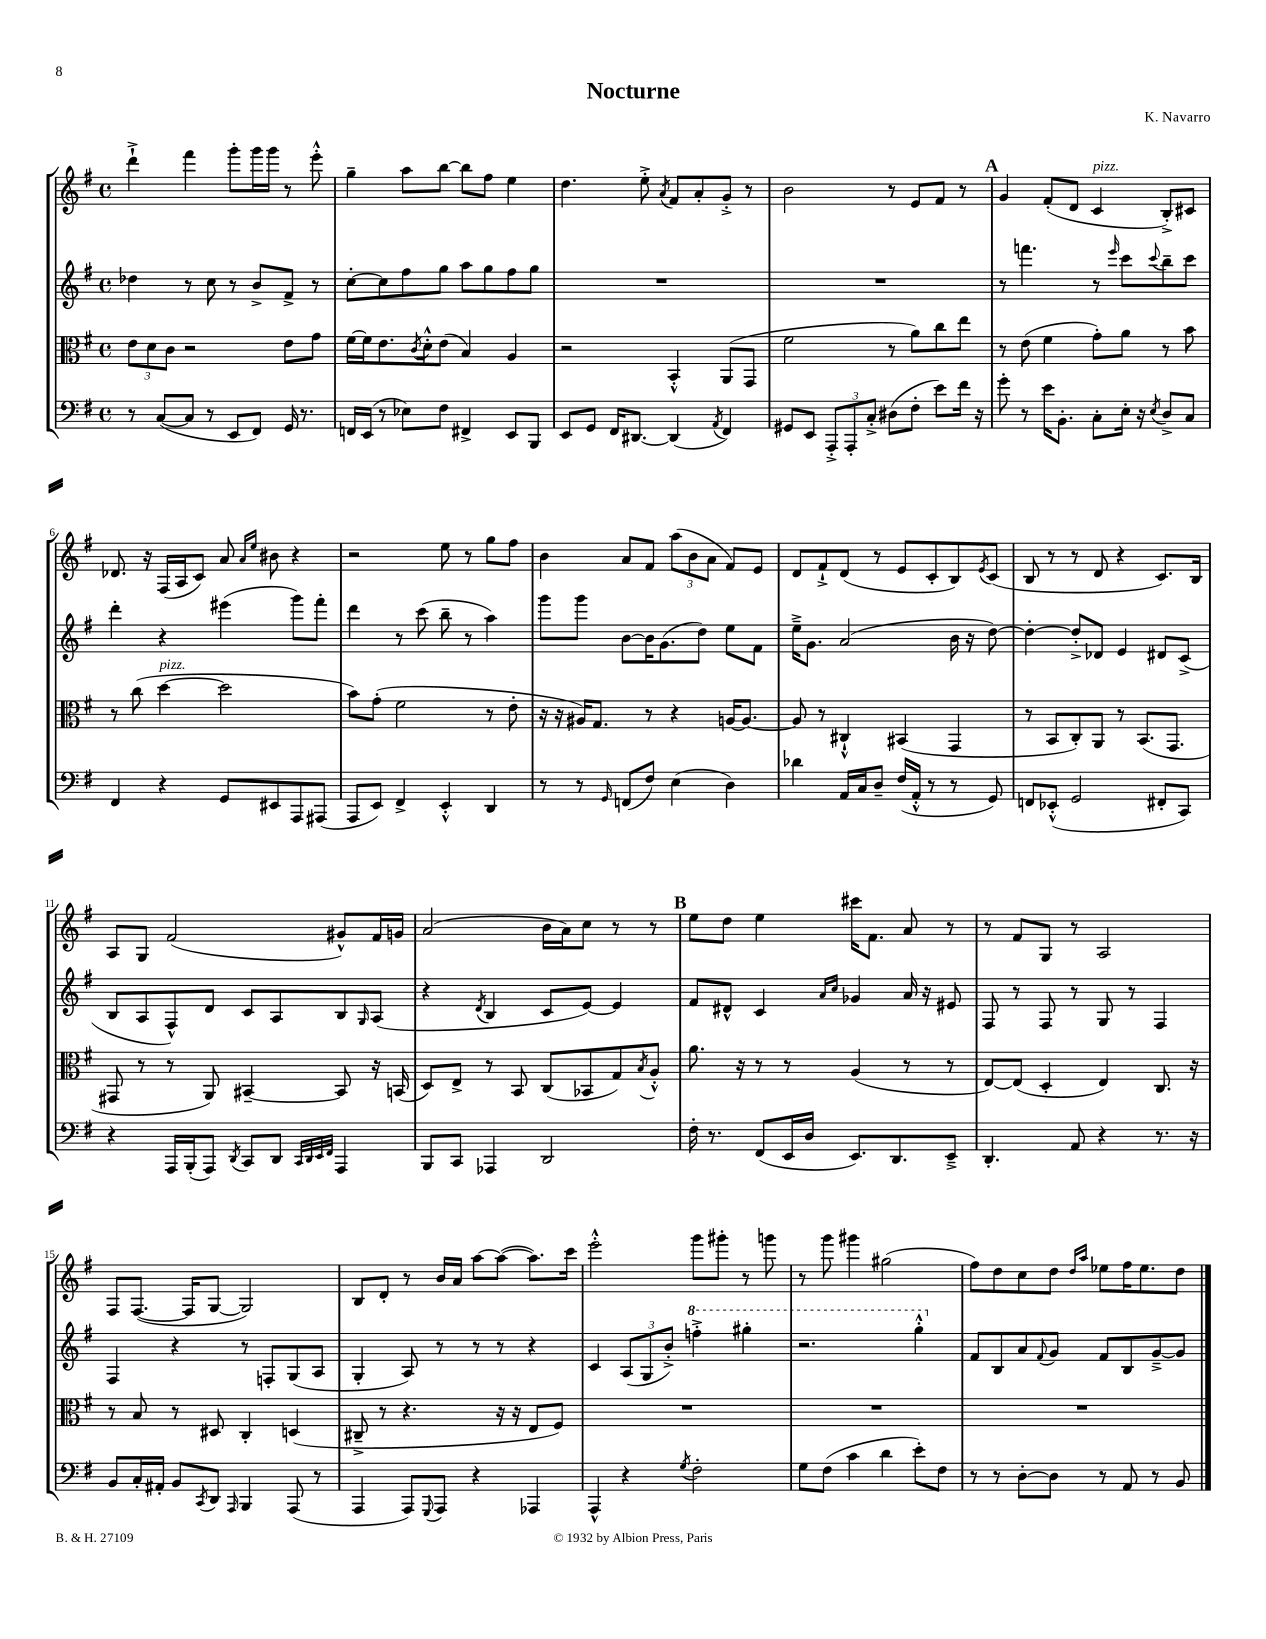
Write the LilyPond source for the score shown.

\header { title = "Nocturne" composer = "K. Navarro" }
<<
\new StaffGroup <<
\new Staff = "s0" {
    \clef treble \key g \major \defaultTimeSignature \time 4/4
    d'''4-!-> fis'''4 g'''8-. g'''16 g'''16 r8 e'''8-.-^ |
    g''4-- a''8 b''8~ b''8 fis''8 e''4 |
    d''4. e''8-.-> \acciaccatura { a'8 } fis'8 a'8-. g'8-.-> r8 |
    b'2 r8 e'8 fis'8 r8 |
    \mark \markup { \bold "A" } g'4 fis'8-.( d'8 c'4^\markup { \italic "pizz." } b8-.->) cis'8 |
    des'8. r16 fis16( a16 c'8) a'8 \grace { a'16 e''16 } bis'8 r4 |
    r2 e''8 r8 g''8 fis''8 |
    b'4 a'8 fis'8 \tuplet 3/2 { a''8( b'8 a'8 } fis'8) e'8 |
    d'8 fis'8-!-> d'8( r8 e'8 c'8-. b8) \acciaccatura { e'8 } c'8( |
    b8 r8 r8 d'8 r4 c'8.) b16 |
    a8 g8 fis'2( gis'8-^) fis'16 g'16 |
    a'2( b'16 a'16) c''8 r8 r8 |
    \mark \markup { \bold "B" } e''8 d''8 e''4 cis'''16 fis'8. a'8 r8 |
    r8 fis'8 g8 r8 a2 |
    fis8 fis8.~( fis16 g8~ g2) |
    b8 d'8-. r8 b'16 a'16 a''8~ a''8~( a''8.) c'''16 |
    e'''2-.-^ g'''8 gis'''8-. r8 g'''8 |
    r8 g'''8 gis'''4 gis''2( |
    fis''8) d''8 c''8 d''8 \grace { d''16 a''16 } ees''8 fis''16 ees''8. d''8 \bar "|." |
}
\new Staff = "s1" {
    \clef treble \key g \major \defaultTimeSignature \time 4/4
    des''4 r8 c''8 r8 b'8-> fis'8-> r8 |
    c''8~-. c''8 fis''8 g''8 a''8 g''8 fis''8 g''8 |
    R1 |
    R1 |
    \mark \markup { \bold "A" } r8 f'''4. r8 \grace { e'''16 } c'''8 \appoggiatura { c'''8 } b''8-- c'''8 |
    d'''4-. r4 eis'''4( g'''8) fis'''8-. |
    d'''4 r8 c'''8( b''8-- r8 a''4) |
    g'''8 g'''8 b'8~ b'16 g'8.( d''8) e''8 fis'8 |
    e''16---> g'8. a'2( b'16 r16 d''8~) |
    d''4~-. d''8-.-> des'8 e'4 dis'8 c'8->( |
    b8 a8 fis8-^) d'8 c'8 a8 b8 \grace { g16 } a8( |
    r4 \acciaccatura { d'8 } b4 c'8 e'8~) e'4 |
    \mark \markup { \bold "B" } fis'8 dis'8-^ c'4 \grace { a'16 c''16 } ges'4 a'16 r16 eis'8 |
    fis8 r8 fis8 r8 g8 r8 fis4 |
    fis4 r4 r8 f8-. g8( a8 |
    g4-. a8) r8 r8 r8 r4 |
    c'4 \tuplet 3/2 { a8( g8 b'8-.->) } \ottava #1 f'''4-.-> gis'''4-. |
    r2. g'''4-.-^ \ottava #0 |
    fis'8 b8 a'8 \appoggiatura { fis'8 } g'8 fis'8 b8 g'8~---> g'8 \bar "|." |
}
\new Staff = "s2" {
    \clef alto \key g \major \defaultTimeSignature \time 4/4
    \tuplet 3/2 { e'8 d'8 c'8 } r2 e'8 g'8 |
    fis'16~ fis'16 e'8. \acciaccatura { c'8 } d'16-.-^ e'8( b4) a4 |
    r2 b,4-.-^ a,8( g,8 |
    fis'2 r8 a'8) c''8 e''8 |
    \mark \markup { \bold "A" } r8 e'8( fis'4 g'8-.) a'8 r8 b'8 |
    r8 c''8( d''4~^\markup { \italic "pizz." } d''2 |
    b'8) g'8-.( fis'2 r8 e'8-. |
    r16 r16 ais16) g8. r8 r4 a16~ a8.~ |
    a8 r8 cis4-!-^ bis,4( g,4 |
    r8 b,8 c8-.) a,8 r8 b,8.( g,8. |
    gis,8 r8 r8 a,8) bis,4~-- bis,8 r16 b,16( |
    d8) e8-> r8 b,8 c8( bes,8 g8) \acciaccatura { b8 } a8-.-^ |
    \mark \markup { \bold "B" } a'8. r16 r8 r8 a4( r8 r8 |
    e8~) e8( d4-. e4) c8. r16 |
    r8 b8 r8 dis8 c4-. d4( |
    cis8---> r8 r4. r16 r16 e8 fis8) |
    R1 |
    R1 |
    R1 \bar "|." |
}
\new Staff = "s3" {
    \clef bass \key g \major \defaultTimeSignature \time 4/4
    r8 c8~( c8 r8 e,8 fis,8) g,16 r8. |
    f,16 e,16( r8 ees8) fis8 fis,4-> e,8 b,,8 |
    e,8 g,8 fis,16 dis,8.~ dis,4( \acciaccatura { a,8 } fis,4) |
    gis,8 e,8 \tuplet 3/2 { a,,8-.-> a,,8-. c8-.-> } dis8( fis8-. e'8) fis'16 r16 |
    \mark \markup { \bold "A" } g'8-. r8 e'16 b,8.-. c8-. e16-. r16 \acciaccatura { e8 } d8-> c8 |
    fis,4 r4 g,8 eis,8 a,,8 ais,,8( |
    a,,8 e,8) fis,4-> e,4-.-^ d,4 |
    r8 r8 \grace { g,16 } f,8( fis8) e4( d4) |
    des'4 a,16 c16 d8-- fis16( a,16-.-^ r8 r8 g,8) |
    f,8 ees,8-.-^( g,2 fis,8-. c,8) |
    r4 a,,16 b,,16-.( a,,8) \acciaccatura { d,8 } c,8 d,8 \grace { c,32 d,32 e,32 fis,32 } a,,4 |
    b,,8 c,8 aes,,4 d,2 |
    \mark \markup { \bold "B" } fis16-. r8. fis,8( e,16 d16 e,8.) d,8. e,8---> |
    d,4.-. a,8 r4 r8. r16 |
    b,8 c16-. ais,16-. b,8 \acciaccatura { c,8 } d,8 \grace { a,,16 } b,,4 a,,8( r8 |
    a,,4 a,,8) \appoggiatura { g,,8 } a,,8 r4 aes,,4 |
    a,,4-^ r4 \acciaccatura { g8 } fis2-. |
    g8 fis8( c'4 d'4 e'8-.) fis8 |
    r8 r8 d8~-. d8 r8 a,8 r8 b,8 \bar "|." |
}
>>
>>
